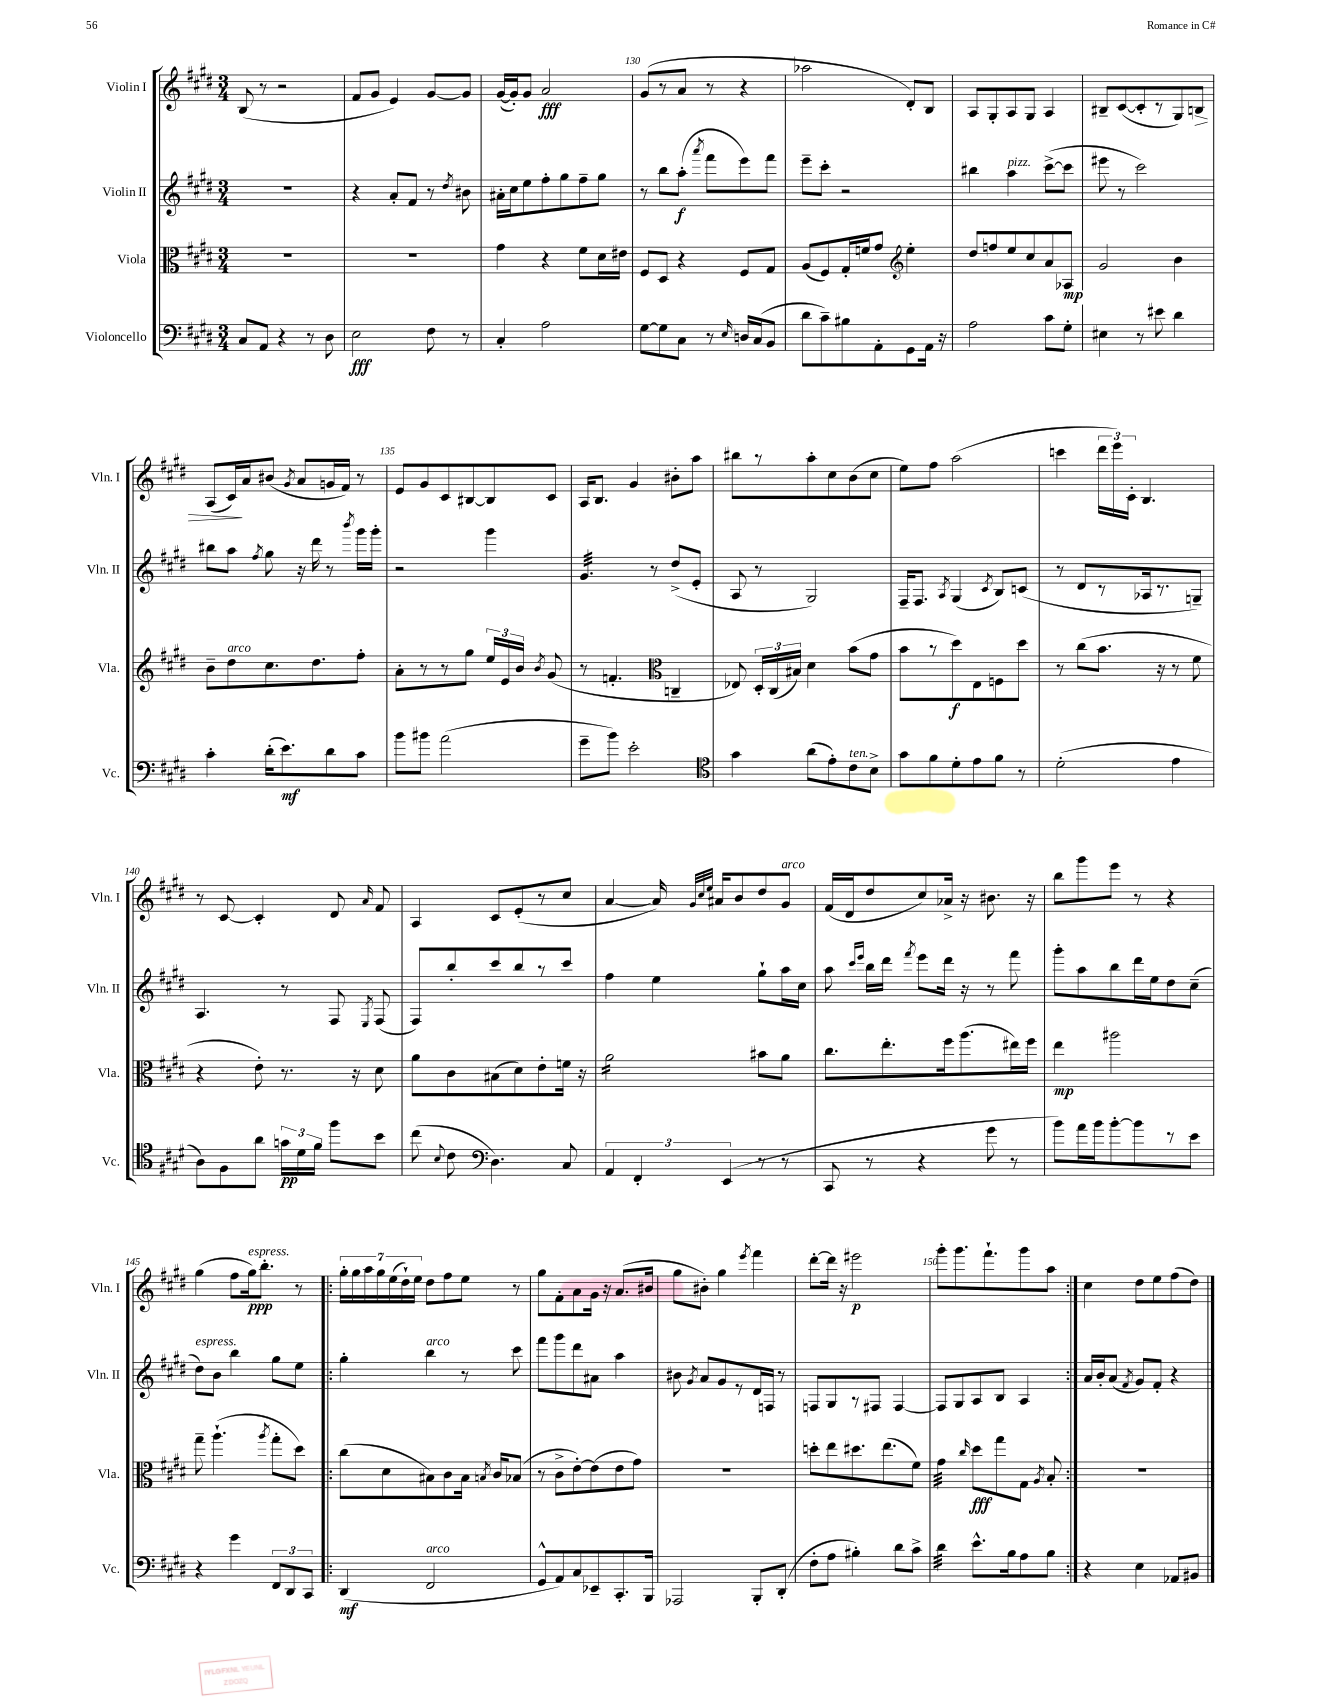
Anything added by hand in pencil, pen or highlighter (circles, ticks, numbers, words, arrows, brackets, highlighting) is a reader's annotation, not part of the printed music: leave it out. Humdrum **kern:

**kern	**dynam	**kern	**dynam	**kern	**dynam	**kern	**dynam
*part4	*part4	*part3	*part3	*part2	*part2	*part1	*part1
*staff4	*staff4	*staff3	*staff3	*staff2	*staff2	*staff1	*staff1
*I"Violoncello	*	*I"Viola	*	*I"Violin II	*	*I"Violin I	*
*I'Vc.	*	*I'Vla.	*	*I'Vln. II	*	*I'Vln. I	*
*clefF4	*	*clefC3	*	*clefG2	*	*clefG2	*
*k[f#c#g#d#]	*	*k[f#c#g#d#]	*	*k[f#c#g#d#]	*	*k[f#c#g#d#]	*
*M3/4	*	*M3/4	*	*M3/4	*	*M3/4	*
=127	=127	=127	=127	=127	=127	=127	=127
8C#/L	.	2.r	.	2.r	.	(8B/	.
8AA/J	.	.	.	.	.	8r	.
4r	.	.	.	.	.	2r	.
8r	.	.	.	.	.	.	.
8D#\	.	.	.	.	.	.	.
=128	=128	=128	=128	=128	=128	=128	=128
2E\	fff	2.r	.	4r	.	8f#/L	.
.	.	.	.	.	.	8g#/J	.
.	.	.	.	8a'/L	.	4e/)	.
.	.	.	.	8f#/J	.	.	.
8F#\	.	.	.	8r	.	[8g#/L	.
.	.	.	.	8qdd#/	.	.	.
8r	.	.	.	8b#X\	.	8g#/J]	.
=129	=129	=129	=129	=129	=129	=129	=129
4C#'/	.	4g#\	.	16a#X'\LL	.	([16g#/LL	.
.	.	.	.	16cc#\J	.	16g#'/J])	.
.	.	.	.	8ee\	.	8g#/J	.
2A\	.	4r	.	8ff#'\	.	2a/	fff
.	.	.	.	8gg#\	.	.	.
.	.	8f#\L	.	8ff#~\	.	.	.
.	.	16d#\L	.	8gg#\J	.	.	.
.	.	16e#X\JJ	.	.	.	.	.
=130	=130	=130	=130	=130	=130	=130	=130
[8G#\L	.	8F#/L	.	8r	.	(8g#/L	.
8G#\]	.	8D#/J	.	8bb\L	.	8r	.
8C#\J	.	4r	.	(8aa'\J	f	8a/J	.
.	.	.	.	8qaaa/	.	.	.
8r	.	.	.	8fff#\L	.	8r	.
16qqE/	.	.	.	.	.	.	.
16Dn/LL	.	8F#/L	.	8eee\)	.	4r	.
(16C#/J	.	.	.	.	.	.	.
8BB/J	.	8G#/J	.	8fff#\J	.	.	.
=131	=131	=131	=131	=131	=131	=131	=131
8d#\L	.	(8A/L	.	8eee~\L	.	2aa-X\	.
8c#~\)	.	8F#/)	.	8ccc#'\J	.	.	.
8B#X\	.	16G#'/L	.	2r	.	.	.
.	.	16fn/J	.	.	.	.	.
8AA'\	.	8g#/J	.	.	.	.	.
*	*	*clefG2	*	*	*	*	*
8GG#\	.	4ee'\	.	.	.	8d#'/L)	.
16AA\Jk	.	.	.	.	.	8B/J	.
16r	.	.	.	.	.	.	.
=132	=132	=132	=132	=132	=132	=132	=132
2A\	.	8dd#/L	.	4bb#X\	.	8A/L	.
.	.	8ffn/	.	.	.	8G#'/	.
!	!	!	!	!LO:TX:a:i:t=pizz.	!	!	!
.	.	8ee/	.	4aa\	.	8A/	.
.	.	8cc#/	.	.	.	8G#/J	.
8c#\L	.	8a/	.	([8ccc#^\L	.	4A/	.
8G#'\J	.	8A-X/J	mp	8ccc#\J]	.	.	.
=133	=133	=133	=133	=133	=133	=133	=133
4E#X\	.	2g#/	.	8eee#X\	.	8B#X~/L	.
.	.	.	.	8r	.	([8c#/	.
8r	.	.	.	2ccc#\)	.	8c#'/]	.
8e#X\	.	.	.	.	.	8r	.
4d#\	.	4b\	.	.	.	8G#/)	.
!	!	!	!	!	!	!	!LO:HP:b
.	.	.	.	.	.	8Bn/J	>
!!LO:LB:g=z
=134	=134	=134	=134	=134	=134	=134	=134
4c#'\	.	8b~\L	.	8bb#X\L	.	(8A/L	.
!	!	!LO:TX:a:i:t=arco	!	!	!	!	!
.	.	8dd#\	.	8aa\J	.	16c#/L)	.
.	.	.	.	.	.	16a/J	]
.	.	.	.	8qff#/	.	.	.
(16d#'\KL	.	8.cc#\	.	8gg#\	.	(8b#X/J	.
8.e\)	mf	.	.	.	.	.	.
.	.	.	.	.	.	8qg#/	.
.	.	.	.	16r	.	8a/L	.
.	.	8.dd#\	.	16ddd#\	.	.	.
8d#\	.	.	.	8r	.	16gn/L	.
.	.	.	.	.	.	16f#/JJ)	.
.	.	.	.	8qbbb/	.	.	.
8c#\J	.	8ff#'\J	.	16ggg#\LL	.	8r	.
.	.	.	.	16ggg#'\JJ	.	.	.
=135	=135	=135	=135	=135	=135	=135	=135
8b\L	.	8a'\L	.	2r	.	8e/L	.
8b#X\J	.	8r	.	.	.	8g#/	.
(2a\	.	8r	.	.	.	8c#/	.
.	.	8gg#\J	.	.	.	[8B#X/	.
.	.	24ee/LL	.	4ggg#\	.	8B#/]	.
.	.	24e/	.	.	.	.	.
.	.	24b/JJ	.	.	.	.	.
.	.	8qb/	.	.	.	.	.
.	.	(8g#/	.	.	.	8c#/J	.
=136	=136	=136	=136	=136	=136	=136	=136
*	*	*	*	*tremolo	*	*	*
8g#~\L	.	8r	.	32g#/LLL	.	16A/KL	.
.	.	.	.	32g#/	.	.	.
.	.	.	.	32g#/	.	8.B/J	.
.	.	.	.	32g#/	.	.	.
8b\J)	.	4.fn'/	.	32g#/	.	.	.
.	.	.	.	32g#/	.	.	.
.	.	.	.	32g#/	.	.	.
.	.	.	.	32g#/	.	.	.
2e'\	.	.	.	32g#/	.	4g#/	.
.	.	.	.	32g#/	.	.	.
.	.	.	.	32g#/	.	.	.
.	.	.	.	32g#/JJJ	.	.	.
*	*	*	*	*Xtremolo	*	*	*
.	.	.	.	8r	.	.	.
*	*	*clefC3	*	*	*	*	*
.	.	4Cn~/	.	(8dd#^/L	.	8b#X'\L	.
.	.	.	.	8e'/J	.	8aa\J	.
=137	=137	=137	=137	=137	=137	=137	=137
*clefC4	*	*	*	*	*	*	*
4g#\	.	8E-X/)	.	8A/	.	8bb#X\L	.
.	.	24D#'/LL	.	8r	.	8r	.
.	.	(24C#/	.	.	.	.	.
.	.	24B#X/JJ)	.	.	.	.	.
(8a\L	.	4d#\	.	2G#/)	.	8aa'\	.
8e'\)	.	.	.	.	.	8cc#\	.
!LO:TX:a:i:t=ten.	!	!	!	!	!	!	!
8c#\	.	(8b\L	.	.	.	(8b\	.
8B^\J	.	8g#\J	.	.	.	8cc#\J	.
=138	=138	=138	=138	=138	=138	=138	=138
8g#\L	.	8b\L	.	16F#~/KL	.	8ee\L)	.
.	.	.	.	8.F#/J	.	.	.
8f#\	.	8r	.	.	.	8ff#\J	.
.	.	.	.	8qA/	.	.	.
8d#'\	.	8dd#\)	f	(4G#/	.	(2aa\	.
8e\	.	8E\	.	.	.	.	.
.	.	.	.	8qc#/	.	.	.
8f#\J	.	8Fn\	.	8B/L)	.	.	.
8r	.	8dd#\J	.	(8cn/J	.	.	.
=139	=139	=139	=139	=139	=139	=139	=139
(2d#'\	.	8r	.	8r	.	4cccn\	.
.	.	(8cc#\L	.	8d#/L	.	.	.
.	.	8.b\J	.	8r	.	24ddd#\LL	.
.	.	.	.	.	.	24eee\)	.
.	.	.	.	.	.	24c#'\JJ	.
.	.	.	.	16A-X/k	.	4.B/	.
.	.	16r	.	8.r	.	.	.
4e\	.	8r	.	.	.	.	.
.	.	8f#\	.	8Gn~/J)	.	.	.
!!LO:LB:g=z
=140	=140	=140	=140	=140	=140	=140	=140
8A\L)	.	4r	.	4.A/	.	8r	.
8F#\	.	.	.	.	.	[8c#/	.
8a\J	.	8e'\)	.	.	.	4c#'/]	.
24gn\LL	pp	8.r	.	8r	.	.	.
24d#\	.	.	.	.	.	.	.
24f#\JJ	.	.	.	.	.	.	.
8ff#\L	.	.	.	8F#/	.	8d#/	.
.	.	16r	.	.	.	.	.
.	.	.	.	8qE/	.	16qqa/	.
8b\J	.	8d#\	.	(8F#/	.	8f#/	.
=141	=141	=141	=141	=141	=141	=141	=141
(8cc#\	.	8a\L	.	8F#/L)	.	4A/	.
8qqB/	.	.	.	.	.	.	.
8c#\	.	8c#\	.	8bb'/	.	.	.
*clefF4	*	*	*	*	*	*	*
4.D#\)	.	(8B#X\	.	8ccc#/	.	8c#/L	.
.	.	8d#\)	.	8bb/	.	(8e'/	.
.	.	8e'\	.	8r	.	8r	.
8C#/	.	16fn\Jk	.	8ccc#/J	.	8cc#/J	.
.	.	16r	.	.	.	.	.
=142	=142	=142	=142	=142	=142	=142	=142
*	*	*tremolo	*	*	*	*	*
6AA/	.	16a\LL	.	4ff#\	.	[4a/	.
.	.	16a\	.	.	.	.	.
.	.	16a\	.	.	.	.	.
6FF#'/	.	.	.	.	.	.	.
.	.	16a\	.	.	.	.	.
.	.	16a\	.	4ee\	.	16a/])	.
.	.	.	.	.	.	32qqg#/LLL	.
.	.	.	.	.	.	32qqcc#/	.
.	.	.	.	.	.	32qqee/JJJ	.
.	.	16a\	.	.	.	16a#X/KL	.
(6EE/	.	.	.	.	.	.	.
.	.	16a\	.	.	.	8b/	.
.	.	16a\JJ	.	.	.	.	.
*	*	*Xtremolo	*	*	*	*	*
8r	.	8b#X\L	.	8gg#`\L	.	8dd#/	.
!	!	!	!	!	!	!LO:TX:a:i:t=arco	!
8r	.	8a\J	.	16aa\L	.	8g#/J	.
.	.	.	.	16cc#\JJ	.	.	.
=143	=143	=143	=143	=143	=143	=143	=143
8CC#/	.	8.cc#\L	.	8aa\	.	(16f#/LL	.
.	.	.	.	.	.	16d#/J	.
.	.	.	.	16qqccc#/LL	.	.	.
.	.	.	.	16qqeee/JJ	.	.	.
8r	.	.	.	16bb\LL	.	8dd#/	.
.	.	8.ee'\	.	16ddd#\JJ	.	.	.
.	.	.	.	8qfff#/	.	.	.
4r	.	.	.	8eee\L	.	8cc#/)	.
.	.	16ff#\k	.	16ddd#\Jk	.	16a-X^/Jk	.
.	.	(8.aa\	.	16r	.	16r	.
8g#\	.	.	.	8r	.	8.b#X\	.
8r	.	16ee#X\L)	.	8fff#\	.	.	.
.	.	16ff#\JJ	.	.	.	16r	.
=144	=144	=144	=144	=144	=144	=144	=144
8b\L)	.	4ee\	mp	8ggg#'\L	.	8bb\L	.
16a\L	.	.	.	8aa\	.	8ggg#\	.
16b\J	.	.	.	.	.	.	.
[8b'\	.	2aa#X\	.	8bb\	.	8eee\J	.
8b\]	.	.	.	16ddd#\L	.	8r	.
.	.	.	.	16ee\J	.	.	.
8r	.	.	.	8dd#\	.	4r	.
8e\J	.	.	.	(8cc#~\J	.	.	.
!!LO:LB:g=z
=145	=145	=145	=145	=145	=145	=145	=145
!	!	!	!	!LO:TX:a:i:t=espress.	!	!	!
4r	.	8gg#~\	.	8dd#\L)	.	(4gg#\	.
.	.	(4.aa`\	.	8b\J	.	.	.
4g#\	.	.	.	4bb\	.	8ff#\L	.
!	!	!	!	!	!	!LO:TX:a:i:t=espress.	!
.	.	.	.	.	.	16gg#\k)	ppp
.	.	.	.	.	.	8.bb'\J	.
.	.	8qaa/	.	.	.	.	.
12FF#/L	.	8gg#'\L	.	8gg#\L	.	.	.
12DD#/	.	.	.	.	.	.	.
.	.	8dd#\J)	.	8ee\J	.	8r	.
12CC#/J	.	.	.	.	.	.	.
=146!|:	=146!|:	=146!|:	=146!|:	=146!|:	=146!|:	=146!|:	=146!|:
(4DD#/	mf	(8cc#\L	.	4gg#'\	.	28gg#'\LL	.
.	.	.	.	.	.	28gg#\	.
.	.	.	.	.	.	28aa\	.
.	.	.	.	.	.	28gg#\	.
.	.	8d#\	.	.	.	.	.
.	.	.	.	.	.	(28ee\	.
.	.	.	.	.	.	28dd#`\)	.
.	.	.	.	.	.	28ee\JJ	.
!	!	!	!	!LO:TX:a:i:t=arco	!	!	!
!LO:TX:a:i:t=arco	!	!	!	!	!	!	!
2FF#/	.	8B#X\)	.	4bb\	.	8dd#\L	.
.	.	8c#\	.	.	.	8ff#\	.
.	.	16B#\Jk	.	8r	.	8ee\J	.
.	.	8qBn/	.	.	.	.	.
.	.	16c#/KL	.	.	.	.	.
.	.	(8B-X/J	.	8ccc#\	.	8r	.
=147	=147	=147	=147	=147	=147	=147	=147
8GG#^^/L	.	8r	.	8fff#\L	.	8gg#\L	.
8AA/)	.	8c#^\L	.	8ggg#\	.	8f#'\	.
8C#/	.	[8e'\)	.	8ddd#\	.	8a\	.
8EE-X~/	.	(8e\]	.	8a#X\J	.	16g#\Jk	.
.	.	.	.	.	.	16r	.
8.CC#'/	.	8e\	.	4aa\	.	(8.a/L	.
.	.	8g#\J)	.	.	.	.	.
16BBB/Jk	.	.	.	.	.	16b#X/Jk	.
=148	=148	=148	=148	=148	=148	=148	=148
2AAA-X/	.	2.r	.	8b#X\	.	8gg#\L	.
.	.	.	.	8qg#/	.	.	.
.	.	.	.	8a/L	.	8b#X'\J)	.
.	.	.	.	8g#/	.	4gg#\	.
.	.	.	.	8r	.	.	.
.	.	.	.	.	.	8qeee/	.
8BBB'/L	.	.	.	16d#/L	.	4fff#\	.
.	.	.	.	16Fn/JJ	.	.	.
(8DD#'/J	.	.	.	8r	.	.	.
=149	=149	=149	=149	=149	=149	=149	=149
8F#'\L	.	8ddn'\L	.	8Fn/L	.	[8ddd#'\L	.
8A\J	.	8ee\	.	8G#/	.	16ddd#\Jk]	.
.	.	.	.	.	.	16r	.
4B#X'\)	.	8.dd#X\	.	8r	.	2eee#X\	p
.	.	.	.	8F#X/J	.	.	.
.	.	(8.ee\	.	.	.	.	.
8d#\L	.	.	.	[4F#/	.	.	.
8c#^\J	.	8f#\J)	.	.	.	.	.
=150	=150	=150	=150	=150	=150	=150	=150
*tremolo	*	*	*	*	*	*	*
*	*	*tremolo	*	*	*	*	*
32d#\LLL	.	32g#\LLL	.	8F#/L]	.	8ggg#'\L	.
32d#\	.	32g#\	.	.	.	.	.
32d#\	.	32g#\	.	.	.	.	.
32d#\	.	32g#\	.	.	.	.	.
32d#\	.	32g#\	.	8G#/	.	8.ggg#\	.
32d#\	.	32g#\	.	.	.	.	.
32d#\	.	32g#\	.	.	.	.	.
32d#\JJJ	.	32g#\JJJ	.	.	.	.	.
*	*	*Xtremolo	*	*	*	*	*
*Xtremolo	*	*	*	*	*	*	*
.	.	16qqcc#/	.	.	.	.	.
8.e^^\L	.	8dd#\L	fff	8A/	.	.	.
.	.	.	.	.	.	8.fff#`\	.
.	.	8gg#\	.	8B/J	.	.	.
16B\k	.	.	.	.	.	.	.
8A\	.	8G#\J	.	4A/	.	8ggg#\	.
.	.	8qA/	.	.	.	.	.
8B\J	.	8B'/	.	.	.	8aa\J	.
=151:|!	=151:|!	=151:|!	=151:|!	=151:|!	=151:|!	=151:|!	=151:|!
4r	.	2.r	.	16a/LL	.	4cc#\	.
.	.	.	.	16b'/J	.	.	.
.	.	.	.	(8a/J	.	.	.
.	.	.	.	8qf#/	.	.	.
4E\	.	.	.	8g#/L)	.	8dd#\L	.
.	.	.	.	8f#'/J	.	8ee\	.
8AA-X/L	.	.	.	4r	.	(8ff#\	.
8BB#X/J	.	.	.	.	.	8dd#\J)	.
==	==	==	==	==	==	==	==
*-	*-	*-	*-	*-	*-	*-	*-
